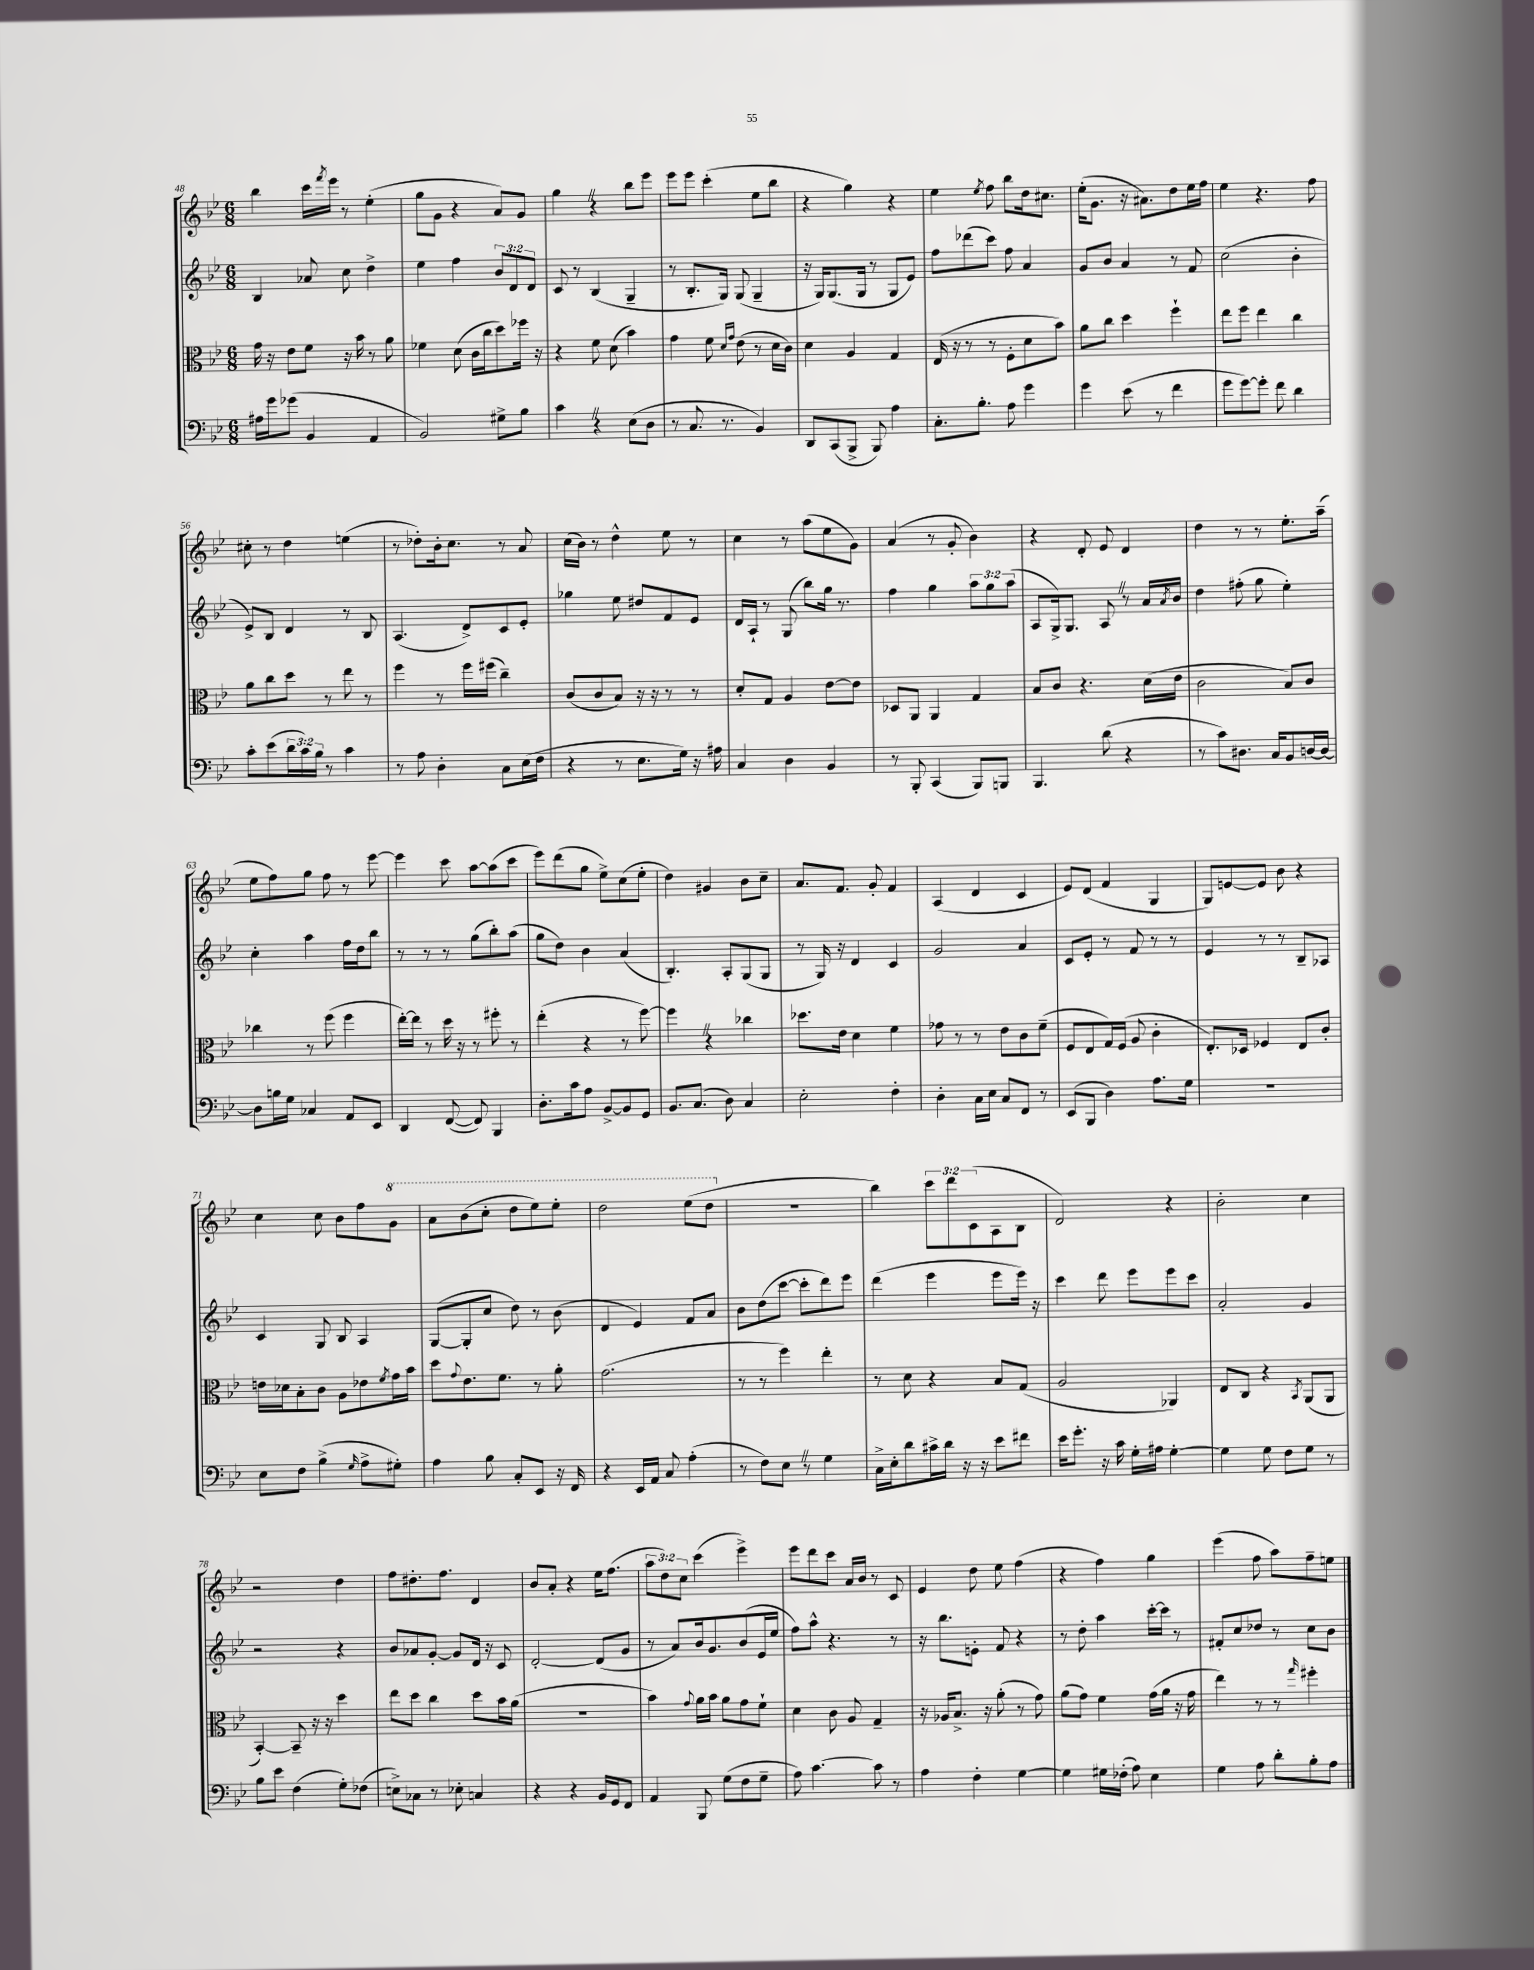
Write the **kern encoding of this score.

**kern	**kern	**kern	**kern
*part4	*part3	*part2	*part1
*staff4	*staff3	*staff2	*staff1
*clefF4	*clefC3	*clefG2	*clefG2
*k[b-e-]	*k[b-e-]	*k[b-e-]	*k[b-e-]
*M6/8	*M6/8	*M6/8	*M6/8
=48	=48	=48	=48
16A#X\LL	16g\	4B-/	4bb-\
16g\J	16r	.	.
(8g-X\J	8e-\L	.	.
4BB-/	8f\J	8a-X/	16ccc\LL
.	.	.	8qfff/
.	.	.	16eee-\JJ
.	16r	8cc\	8r
.	16b-\	.	.
4AA/	8r	4dd^\	(4ee-'\
.	8a\	.	.
=49	=49	=49	=49
2BB-/)	4f-X\	4ee-\	8gg\L
.	.	.	8g\J
.	(8d\	4ff\	4r
.	16c\LL	.	.
.	16cc\J	.	.
8G#X^\L	8dd\)	12b-/L	8a/L)
.	.	12d/	.
8B-\J	16ff-X\Jk	.	8g/J
.	.	12d/J	.
.	16r	.	.
=50	=50	=50	=50
4cZ\	4r	8c/	4ggZ\
.	.	8r	.
4r	8f\	(4B-/	4r
.	(8d\	.	.
(8E-\L	4b-\)	4G~/	8bb-\L
8D\J	.	.	8eee-\J
=51	=51	=51	=51
8r	4g\	8r	8eee-\L
8.C/	.	8.B-'/L	8eee-\J
.	8f\	.	(4ccc'\
8.r	.	16G/Jk)	.
.	16qqd/LL	.	.
.	16qqg/JJ	.	.
.	(8e-\	(8G/	.
4BB-/)	8r	4G~/	8ee-\L
.	16d\LL	.	8bb-\J
.	16c\JJ)	.	.
=52	=52	=52	=52
8DD/L	4d\	16r	4r
.	.	16G/KL)	.
(8CC/	.	(8.G/	.
8BBB-^/J	4A/	.	4gg\)
.	.	16G/Jk	.
8BBB-/)	.	8r	.
4A\	4G/	8G/L	4r
.	.	8e-/J)	.
=53	=53	=53	=53
8.C'\L	(16E-/	8ff\L	4ee-\
.	16r	.	.
.	8r	(8ddd-X\	.
8.B-'\J	.	.	.
.	.	.	8qee-/
.	8r	8ccc\J)	8ff\
8A\	8F'\L	8ff\	8bb-\L
4g\	8d\	4a/	16dd\k
.	.	.	8.cc#X\J
.	8b-\J)	.	.
=54	=54	=54	=54
4g\	8a\L	8g/L	(16ee-'\KL
.	.	.	8.g\J
.	8cc\J	8b-/J	.
(8e-\	4dd\	4a/	16r
.	.	.	8.a#X\L)
8r	.	.	.
4f\	4ff`\	8r	8dd\
.	.	8f/	16ee-\L
.	.	.	16ff\JJ
=55	=55	=55	=55
8g\L	8ee-\L	(2cc\	4ee-\
[8g\)	8ff\J	.	.
8g'\J]	4ee-\	.	4.r
8f\	.	.	.
4d\	4cc\	4b-'\	.
.	.	.	8ff\
!!LO:LB:g=z
=56	=56	=56	=56
8c'\L	8a\L	8e-^/L)	8cc#X'\
(8e-\	8cc\	8B-/J	8r
24d\L	8dd\J	4d/	4dd\
24c\)	.	.	.
24B-\JJ	.	.	.
8r	8r	.	.
4c\	8ee-\	8r	(4een\
.	8r	8B-/	.
=57	=57	=57	=57
8r	4ff\	(4.A/	8r
8A\	.	.	8dd-X'\L)
4D'\	8r	.	16b-'\k
.	.	.	8.cc\J
.	16ff\LL	8d^/L)	.
.	(16ff#X\JJ	.	.
8C\L	4cc~\)	8c/	8r
(16E-\L	.	8e-'/J	8a/
16F\JJ	.	.	.
=58	=58	=58	=58
4r	(8c/L	4gg-X\	(16cc\LL
.	.	.	16b-\JJ)
.	8c/	.	8r
8r	8B-/J)	8ee-\	4dd^^\
8.E-\L	16r	8dd#X/L	.
.	16r	.	.
.	8r	8f/	8ee-\
16G\Jk)	.	.	.
16r	8r	8e-/J	8r
16A#X\	.	.	.
=59	=59	=59	=59
4C/	8d'/L	16d/LL	4cc\
.	.	16A`/JJ	.
.	8G/J	8r	.
4D\	4A/	(8G/	8r
.	.	8bb-\L)	(8aa\L
4BB-/	[8e-\L	16gg\Jk	8ee-\
.	.	8.r	.
.	8e-\J]	.	8g\J)
=60	=60	=60	=60
8r	8D-X/L	4ff\	(4a/
8BBB-'/	8AA/J	.	.
(4CC/	4AA/	4gg\	8r
.	.	.	8g'/
8BBB-/L)	4G/	12aa\L	4b-\)
.	.	12gg\	.
8BBBn/J	.	.	.
.	.	(12aa\J	.
=61	=61	=61	=61
4.BBB-/	8B-/L	8A/L	4r
.	8c/J	16G^/k)	.
.	.	8.G/J	.
.	4.r	.	8d'/
(8d\	.	8AZ/	8e-/
4r	.	8r	4d/
.	(16d\LL	16a/LL	.
.	.	8qa/	.
.	16e-\JJ	16b-/JJ	.
=62	=62	=62	=62
8r	2c\	4dd\	4dd\
8c\L)	.	.	.
8.D#X\J	.	(8ff#X'\	8r
.	.	8gg\	8r
16C/KL	.	.	.
8BB-/	8B-/L)	4ee-'\)	8.ee-'\L
[16Dn/L	8c/J	.	.
16D/JJ_	.	.	(16aa~\Jk
!!LO:LB:g=z
=63	=63	=63	=63
8D\L]	4cc-X\	4cc'\	8ee-\L
16Bn\L	.	.	8ff\)
16G\JJ	.	.	.
4C-X/	8r	4aa\	8gg\J
.	(8ff\	.	8ff\
8AA/L	4ff\	16ff\LL	8r
.	.	16dd\J	.
8EE-/J	.	8bb-\J	[8eee-\
=64	=64	=64	=64
4DD/	[16ee-'\LL)	8r	4eee-\]
.	16ee-\JJ]	.	.
.	8r	8r	.
([8FF/	16dd\	8r	8ccc\
.	16r	.	.
8FF/])	8r	(8gg\L	[8aa\L
4BBB-/	8ff#X'\	8bb-'\)	(8aa\]
.	8r	(8aa\J	8ccc\J
=65	=65	=65	=65
8.D'\L	(4ee-'\	8gg\L	8eee-\L)
.	.	8dd\J)	(8ddd\
16c\k	.	.	.
8A\J	4r	4b-\	8gg\J
[8BB-^/L	.	.	8ee-^\L)
8BB-/]	8r	(4a/	(8cc\
8GG/J	[8ff\)	.	8ee-'\J
=66	=66	=66	=66
8.BB-/L	4ffZ\]	4.B-'/)	4dd\)
(8.C/J	.	.	.
.	4r	.	4g#X/
8D\)	.	8A'/L	.
4C/	4cc-X\	(8G/	8b-\L
.	.	8G/J	8cc~\J
=67	=67	=67	=67
2E-'\	8.dd-X\L	8r	8.a/L
.	.	16G/)	.
.	16e-\Jk	16r	8.f/J
.	4d\	4d/	.
.	.	.	8g'/
4F'\	4f\	4c/	4f/
=68	=68	=68	=68
4D'\	8g-X\	2g/	(4A/
.	8r	.	.
16C\LL	8r	.	4d/
16E-\JJ	.	.	.
8C/L	8e-\L	.	.
8FF/J	8c\	4a/	4c/
8r	(8f~\J	.	.
=69	=69	=69	=69
(8EE-/L	8F/L	8c/L	8e-/L)
8BBB-/J	8E-/	8e-'/J	(8d/J
4D\)	16G/L)	8r	4f/
.	(16F/JJ	.	.
.	8A/	8f/	.
8.A\L	4c'\	8r	4G/
.	.	8r	.
16G\Jk	.	.	.
=70	=70	=70	=70
2.r	8.E-'/L)	4e-/	8G/L)
.	.	.	[8en/
.	16D-X/Jk	.	.
.	4F-X/	8r	8e/J]
.	.	8r	8b-\
.	8E-/L	8B-~/L	4r
.	8c'/J	8A-X/J	.
!!LO:LB:g=z
=71	=71	=71	=71
8E-\L	16en\LL	4c/	4cc\
.	16d-X\J	.	.
8F\J	8B-'\	.	.
(4B-^\	8c\J	8G/	8cc\
.	8A\L	8B-/	8b-\L
16qqG/	.	.	.
8A^\L	8e-X\	4A/	8ff\
.	8qf/	.	.
*	*	*	*8va
8G#X'\J)	16g\L	.	8gg\J
.	16b-\JJ	.	.
=72	=72	=72	=72
4A\	8dd\L	([8G/L	8aa\L
.	8qqg/	.	.
.	8.e-\	8G'/]	(8bb-\
8B-\	.	8cc/J	8ccc'\J
.	8.f\J	.	.
8C'/L	.	8dd\)	8ddd\L
8EE-/J	8r	8r	8eee-\)
16r	8a'\	(8b-\	8eee-'\J
16FF/	.	.	.
=73	=73	=73	=73
4r	(2.g\	4d/	2ddd\
16EE-/LL	.	4e-/)	.
16AA/JJ	.	.	.
8C/	.	.	.
(4A'\	.	8f/L	(8eee-\L
.	.	8a/J	8ddd\J
=74	=74	=74	=74
*	*	*	*X8va
8r	8r	8b-\L	2.r
8F\L)	8r	(8dd\	.
8E-Z\J	4ff\)	[8ccc\J	.
8r	.	8ccc'\L]	.
4G\	4ee-'\	8ddd\)	.
.	.	8eee-\J	.
=75	=75	=75	=75
16C^\LL	8r	(4ddd\	4bb-\)
16E-'\J	.	.	.
8d\	8d\	.	.
16c#X^\L	4r	4eee-\	12ccc\L
16d\JJ	.	.	.
.	.	.	12ddd\
16r	.	.	.
.	.	.	(12c\
16r	.	.	.
8e-\L	8B-/L	8eee-\L	8A\
8f#X\J	(8G/J	16eee-\Jk)	8B-\J
.	.	16r	.
=76	=76	=76	=76
16e-\KL	2A/	4ccc\	2d/)
8.g'\J	.	.	.
16r	.	8ddd\	.
16c\	.	.	.
16G'\LL	.	8eee-\L	.
16A#X\JJ	.	.	.
[4G'\	4AA-X/)	8eee-\	4r
.	.	8ccc\J	.
=77	=77	=77	=77
4G\]	8E-/L	2a'/	2b-'\
.	8C/J	.	.
8G\	4r	.	.
8F\L	.	.	.
.	8qBB-/	.	.
8G\J	(8AA/L	4g/	4cc\
8r	8AA/J	.	.
!!LO:LB:g=z
=78	=78	=78	=78
8B-\L	[4BB-'/)	2r	2r
8e-\J	.	.	.
(4F\	8BB-~/]	.	.
.	16r	.	.
.	16r	.	.
8G'\L)	4dd\	4r	4dd\
(8F-X\J	.	.	.
=79	=79	=79	=79
8En^\L)	8ee-\L	8b-/L	8ff\L
8C-X\J	8dd\J	8a-X/	8.dd#X'\
8r	4cc\	[8g'/J	.
.	.	.	8.ff\J
8E-X'\	.	8g/L]	.
4Cn/	8dd\L	16d/Jk	4d/
.	.	16r	.
.	16b-\L	8c/	.
.	(16a\JJ	.	.
=80	=80	=80	=80
4r	2.r	[2d'/	8b-/L
.	.	.	8a'/J
4r	.	.	4r
16BB-/LL	.	(8d/L]	16ee-\KL
16GG/J	.	.	(8.ff\J
8FF/J	.	8g/J	.
=81	=81	=81	=81
4AA/	4b-\)	8r	12aa\L
.	.	.	12dd\)
.	.	8a/L)	.
.	.	.	12cc\J
.	8qqg/	.	.
8BBB-/	16a\LL	16b-/k	(4ccc\
.	16b-\JJ	8.g/	.
(8G\L	8a\L	.	.
8F\	8g\	(8b-/	4eee-^\)
8G~\J	8f`\J	16e-/L	.
.	.	16ee-/JJ	.
=82	=82	=82	=82
8A\)	4d\	8ff\L)	8eee-\L
[4.c\	.	8aa^^\J	8ddd\
.	8c\	4.r	8ccc\J
.	8A/	.	16a/LL
.	.	.	16b-/JJ
8c\]	4G~/	.	8r
8r	.	8r	8c/
=83	=83	=83	=83
4A\	16r	16r	4e-/
.	16A-X/KL	8.bb-\L	.
.	8.B-^/J	.	.
4F'\	.	8en'\J	8dd\
.	16r	.	.
.	(8a'\	8f/	8ee-\
[4G\	8r	4r	(4ff\
.	8g\)	.	.
=84	=84	=84	=84
4G\]	(8a\L	8r	4r
.	8g\J)	8dd'\	.
16G#X\LL	4f\	4aa\	4ff\)
(16F-X'\JJ	.	.	.
8A\)	.	.	.
4E-\	(16g\LL	[16ccc'\LL	4gg\
.	16a\JJ	16ccc\JJ]	.
.	16r	8r	.
.	16g\	.	.
=85	=85	=85	=85
4G\	4ee-\)	8f#X'/L	(4eee-\
.	.	8cc/	.
8A\	8r	8dd-X/J	8ff\
8d'\L	8r	8r	8aa\L)
.	16qqgg/	.	.
8B-'\	4ff#X'\	8cc\L	8ff~\
8A\J	.	8b-\J	8een\J
==	==	==	==
*-	*-	*-	*-
